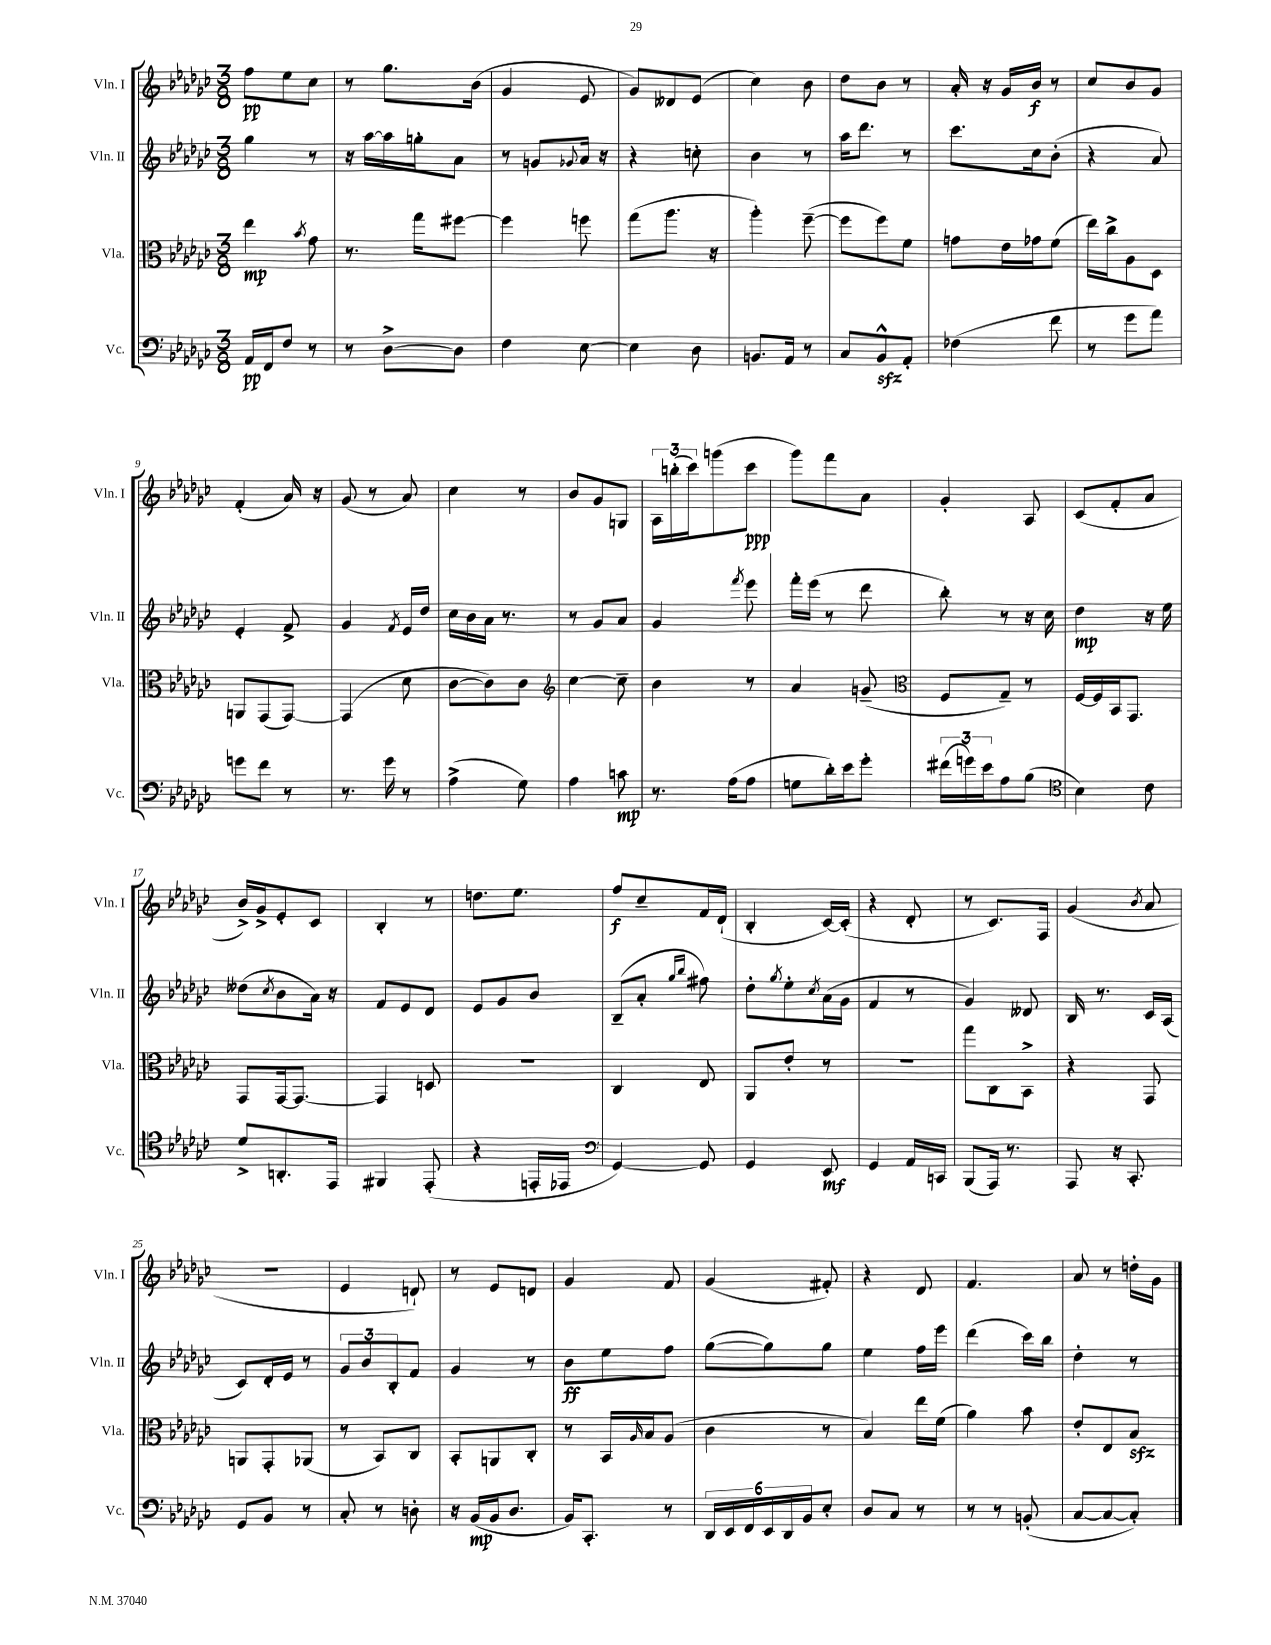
<<
\new StaffGroup <<
\new Staff = "s0" \with { instrumentName = "Vln. I" shortInstrumentName = "Vln. I" } {
    \clef treble \key ges \major \numericTimeSignature \time 3/8
    f''8\pp ees''8 ces''8 |
    r8 ges''8. bes'16( |
    ges'4 ees'8 |
    ges'8) deses'8 ees'8( |
    ces''4) bes'8 |
    des''8 bes'8 r8 |
    aes'16-. r16 ges'16 bes'16\f r8 |
    ces''8 bes'8 ges'8 |
    f'4-.( aes'16) r16 |
    ges'8( r8 aes'8) |
    ces''4 r8 |
    bes'8 ges'8 g8 |
    \tuplet 3/2 { aes16 b''16-.( ces'''16) } g'''8( ces'''8\ppp |
    ges'''8) f'''8 aes'8 |
    ges'4-. aes8 |
    ces'8( f'8-. aes'8 |
    bes'16->) ges'16-> ees'8-. ces'8 |
    bes4-. r8 |
    d''8. ees''8. |
    f''8\f ces''8-- f'16 des'16-!( |
    bes4-. ces'16~) ces'16-.( |
    r4 des'8-. |
    r8 ces'8.) f16 |
    ges'4( \acciaccatura { bes'8 } aes'8 |
    R4. |
    ees'4 d'8-!) |
    r8 ees'8 d'8 |
    ges'4 f'8 |
    ges'4( fis'8-.) |
    r4 des'8 |
    f'4. |
    aes'8 r8 d''16-. ges'16 \bar "|." |
}
\new Staff = "s1" \with { instrumentName = "Vln. II" shortInstrumentName = "Vln. II" } {
    \clef treble \key ges \major \numericTimeSignature \time 3/8
    ges''4 r8 |
    r16 aes''16~ aes''16 g''16-. aes'8 |
    r8 g'8 \appoggiatura { ges'8 } aes'16 r16 |
    r4 c''8-. |
    bes'4 r8 |
    aes''16 des'''8. r8 |
    ces'''8. ces''16 bes'8-.( |
    r4 aes'8) |
    ees'4-. f'8-> |
    ges'4 \acciaccatura { f'8 } ees'16 des''16 |
    ces''16 bes'16 aes'16 r8. |
    r8 ges'8 aes'8 |
    ges'4 \acciaccatura { f'''8 } ees'''8 |
    f'''16-. ees'''16( r8 des'''8 |
    bes''8-.) r8 r16 ces''16 |
    des''4\mp r16 ees''16 |
    deses''8( \acciaccatura { ces''8 } bes'8 aes'16) r16 |
    f'8 ees'8 des'8 |
    ees'8 ges'8 bes'8 |
    bes8--( aes'8-. \grace { ges''16 bes''16 } fis''8) |
    des''8-. \acciaccatura { ges''8 } ees''8-. \acciaccatura { ces''8 } aes'16( ges'16 |
    f'4 r8 |
    ges'4) deses'8 |
    bes16 r8. ces'16 aes16( |
    ces'8) des'16-. ees'16 r8 |
    \tuplet 3/2 { ges'8 bes'8 bes8-. } f'8 |
    ges'4 r8 |
    bes'8\ff ees''8 f''8 |
    ges''8~( ges''8) ges''8 |
    ees''4 f''16 ees'''16 |
    des'''4( ces'''16) bes''16 |
    des''4-. r8 \bar "|." |
}
\new Staff = "s2" \with { instrumentName = "Vla." shortInstrumentName = "Vla." } {
    \clef alto \key ges \major \numericTimeSignature \time 3/8
    ees''4\mp \acciaccatura { bes'8 } ges'8 |
    r8. ges''16 fis''8~ |
    fis''4 f''8 |
    ges''8( aes''8. r16 |
    aes''4-.) f''8~--( |
    f''8 f''8) f'8 |
    g'8 ees'16 ges'16 f'8( |
    ees''16) ces''16-> aes8 des8 |
    a,8 ges,8( ges,8~) |
    ges,4( des'8 |
    ces'8~ ces'8) ces'8 |
    \clef treble ces''4~ ces''8-- |
    bes'4 r8 |
    aes'4 g'8--( |
    \clef alto f8 ges8--) r8 |
    f16~ f16 bes,16 ges,8. |
    ges,8 ges,16~ ges,8.~ |
    ges,4 d8 |
    R4. |
    ces4 ees8 |
    aes,8 ees'8-. r8 |
    R4. |
    ges''8 ces8 bes,8-> |
    r4 ges,8 |
    a,8 ges,8-. aes,8( |
    r8 bes,8) ces8 |
    bes,8-. a,8 ces8-. |
    r8 bes,16 \grace { aes16 } bes16 aes8( |
    ces'4 r8 |
    bes4) ees''16 f'16( |
    aes'4) bes'8 |
    ees'8-. ees8 bes8\sfz \bar "|." |
}
\new Staff = "s3" \with { instrumentName = "Vc." shortInstrumentName = "Vc." } {
    \clef bass \key ges \major \numericTimeSignature \time 3/8
    aes,16\pp f,16 f8 r8 |
    r8 des8~-> des8 |
    f4 ees8~ |
    ees4 des8 |
    b,8. aes,16 r8 |
    ces8 bes,8-^\sfz aes,8-. |
    fes4( f'8 |
    r8 ges'8 aes'8) |
    g'8 f'8 r8 |
    r8. ges'16 r8 |
    aes4->( ges8) |
    aes4 c'8\mp |
    r8. aes16( aes8 |
    g8 des'16-.) ees'16 ges'8-. |
    \tuplet 3/2 { fis'16( g'16) ees'16 } aes8 bes8( |
    \clef tenor bes4) ces'8 |
    des'8-> a,8.-. ees,16 |
    fis,4 ees,8-.( |
    r4 e,16-. ees,16 |
    \clef bass ges,4~) ges,8 |
    ges,4 ees,8\mf |
    ges,4 aes,16 c,16 |
    bes,,8( aes,,16) r8. |
    aes,,8 r16 ces,8.-. |
    ges,8 bes,8 r8 |
    ces8-. r8 d8-. |
    r16 bes,16\mp( bes,16 des8. |
    bes,16) ces,8.-. r8 |
    \tuplet 6/4 { des,16 ees,16 f,16 ees,16 des,16 bes,16 } ees8-. |
    des8 ces8 r8 |
    r8 r8 b,8-.( |
    ces8~ ces8~ ces8-.) \bar "|." |
}
>>
>>
